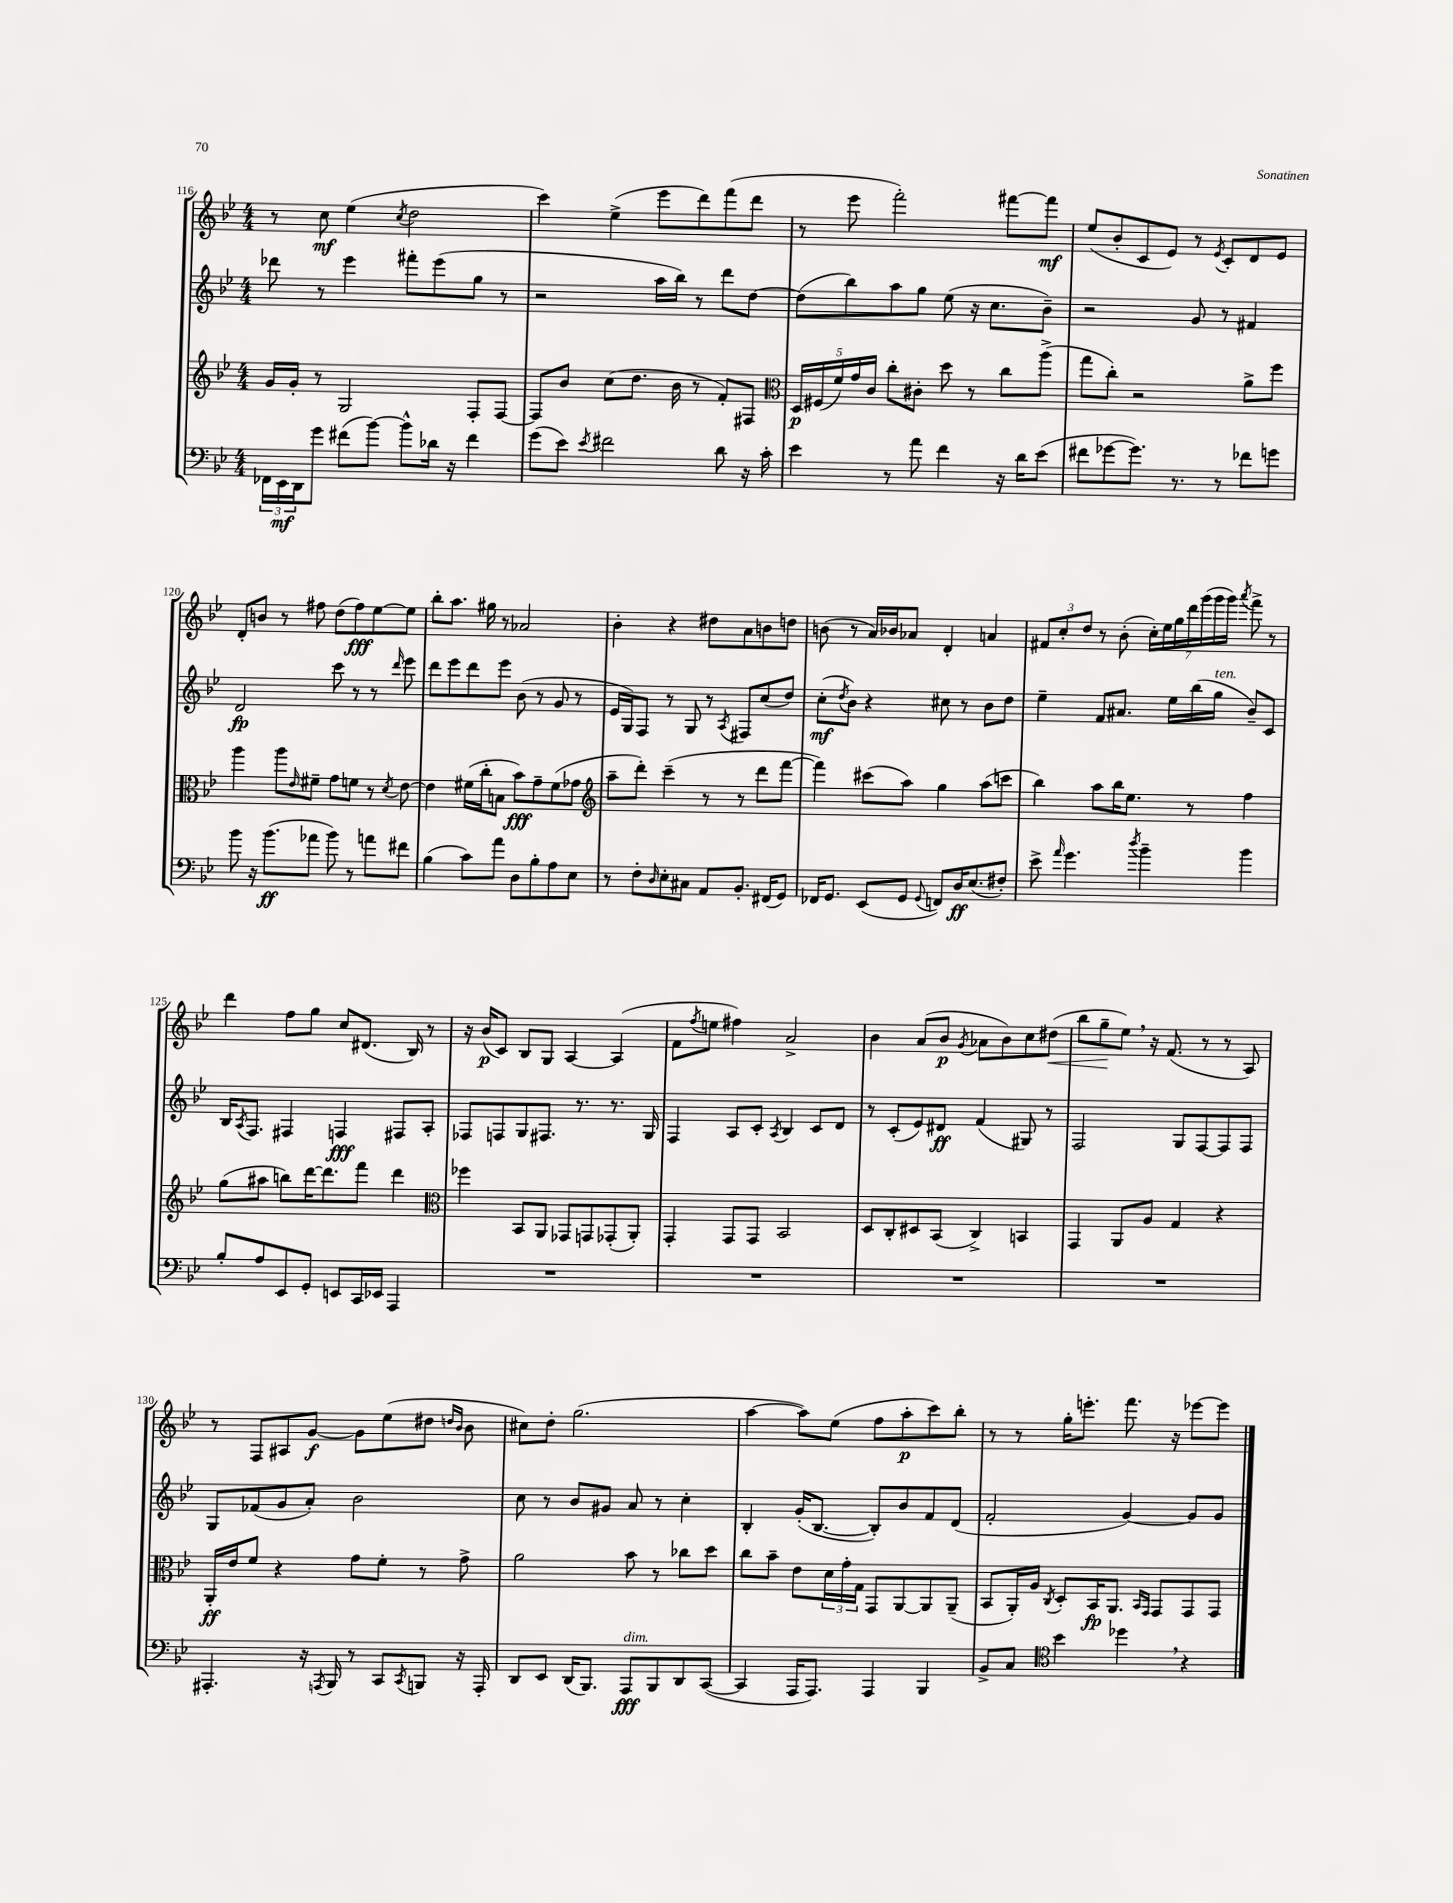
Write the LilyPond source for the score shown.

<<
\new StaffGroup <<
\new Staff = "s0" {
    \clef treble \key bes \major \numericTimeSignature \time 4/4
    r8 c''8\mf ees''4( \acciaccatura { c''8 } d''2 |
    c'''4) ees''4->( ees'''8 d'''8) f'''8( d'''8 |
    r8 ees'''8 f'''2-.) fis'''8~ fis'''8\mf |
    ees''8( bes'8-. c'8 ees'8) r8 \acciaccatura { ees'8 } c'8-. d'8 ees'8 |
    d'8-. b'8 r8 fis''8 d''8( fis''8\fff) ees''8~ ees''8 |
    bes''8-. a''8. gis''16 r8 aes'2 |
    bes'4-. r4 dis''8 a'8 b'8 d''8 |
    b'8( r8 a'16) bes'16 aes'8 d'4-. a'4 |
    \tuplet 3/2 { fis'8 c''8-. d''8 } r8 bes'8-.( \tuplet 7/4 { c''16-.) ees''16 g''16 d'''16 g'''16( g'''16 g'''16) } \acciaccatura { a'''8 } f'''8-> r8 |
    d'''4 f''8 g''8 c''8 dis'8.( bes16) r8 |
    r16 bes'16\p( c'8) bes8 g8 a4~ a4( |
    f'8 \acciaccatura { f''8 } e''8 fis''4) a'2-> |
    bes'4 a'8( bes'8\p \acciaccatura { g'8 } aes'8 bes'8) c''8 dis''8\<( |
    bes''8 g''8--\! ees''8) \breathe r16 f'8.( r8 r8 a8) |
    r8 f8 ais8 g'8~\f g'8 ees''8( dis''8 \grace { d''16 bes'16 } bes'8 |
    cis''8) d''8-. g''2.( |
    a''4~ a''8) ees''8( f''8 a''8-.\p c'''8) bes''8-. |
    r8 r8 g''16-. e'''8.-. f'''8. r16 ees'''8~ ees'''8 \bar "|." |
}
\new Staff = "s1" {
    \clef treble \key bes \major \numericTimeSignature \time 4/4
    des'''8 r8 ees'''4 fis'''8-. ees'''8( g''8 r8 |
    r2 a''16 bes''16) r8 d'''8 d''8~ |
    d''8( bes''8) a''8 g''8 ees''8( r16 c''8. bes'8--) |
    r2 g'8 r8 fis'4 |
    d'2\fp c'''8 r8 r8 \grace { d'''16 } ees'''8 |
    d'''8 ees'''8 d'''8 ees'''8 bes'8( r8 g'8 r8 |
    ees'16 g16) f8 r8 g8 r8 \acciaccatura { a8 } fis8 c''8( d''8) |
    c''8-.\mf( \acciaccatura { d''8 } bes'8) r4 cis''8 r8 bes'8 d''8 |
    ees''4-- f'8 ais'8. ees''16 bes''16( g''16^\markup { \italic "ten." } bes'8--) c'8 |
    bes16 \acciaccatura { a8 } f8. fis4 f4\fff fis8 a8-. |
    fes8 f8 g8 fis8. r8. r8. g16 |
    f4 a8 c'8-. \acciaccatura { a8 } bes4 c'8 d'8 |
    r8 c'8-.( ees'8) dis'8\ff f'4( gis8) r8 |
    f2 g8 f8~ f8 f8 |
    g8 fes'8( g'8 a'8-.) bes'2 |
    c''8 r8 bes'8 gis'8 a'8 r8 c''4-. |
    bes4-. g'16-.( bes8.~ bes8-.) bes'8 f'8 d'8( |
    f'2-. g'4~) g'8 g'8 \bar "|." |
}
\new Staff = "s2" {
    \clef treble \key bes \major \numericTimeSignature \time 4/4
    g'16 g'16-. r8 g2 f8-. f8~ |
    f8 bes'8 c''8( d''8. bes'16 r8 f'8-.) fis8 |
    \clef alto \tuplet 5/4 { d16\p fis16( f'16) g'16 c'16 } c''8-. cis'8-. d''8 r8 c''8 a''8->( |
    g''8 c''8-.) r2 a'8-> f''8 |
    a''4 a''8 \grace { ees'16 } fis'8-- g'8 f'8 r8 \acciaccatura { d'8 } ees'8~ |
    ees'4 fis'16( c''16-. b8 bes'8\fff) g'8-- fis'8( ges'8 |
    \clef treble a''8-- d'''8-.) c'''4--( r8 r8 d'''8 f'''8~ |
    f'''4) cis'''8( a''8) g''4 a''8( c'''8 |
    bes''4) a''8 bes''16 ees''8. r8 f''4 |
    g''8( ais''8 b''8) d'''16~ d'''8. f'''8 d'''4 |
    \clef alto fes''4 bes,8 a,8 ges,8 g,8 ges,8-.( a,8-.) |
    g,4-. g,8 g,8 bes,2 |
    d8 c8-. dis8 bes,8( c4->) b,4 |
    g,4 a,8 a8 g4 r4 |
    a,16-.\ff ees'16 f'8 r4 g'8 f'8-. r8 g'8-> |
    a'2 bes'8 r8 ces''8 d''8 |
    c''8 bes'8-- ees'8 \tuplet 3/2 { d'16 g'16-. g16 } g,8 a,8~ a,8 a,8--( |
    bes,8 a,16-.) a16 \acciaccatura { c8 } d8-. bes,16\fp a,8. \grace { bes,16 g,16 } g,8 g,8 g,8 \bar "|." |
}
\new Staff = "s3" {
    \clef bass \key bes \major \numericTimeSignature \time 4/4
    \tuplet 3/2 { fes,16 ees,16\mf d,16 } g'8 fis'8( bes'8~) bes'8-^ des'16 r16 fis'4 |
    g'8( ees'8) \acciaccatura { ees'8 } fis'2 d'8 r16 c'16-. |
    ees'4 r8 a'8 f'4 r16 d'16 ees'8( |
    fis'8 ges'8~ ges'8.) r8. r8 fes'8 g'8 |
    bes'8 r16 bes'8.\ff( aes'8 bes'8) r8 a'8 fis'8 |
    bes4( c'8) a'8 d8 bes8-. a8 ees8 |
    r8 f8-. \grace { d16 } ees8-. cis8 a,8 bes,8.-. fis,16( g,8) |
    fes,16 g,8. ees,8( g,8 \appoggiatura { g,8 } f,8) d16\ff ees8.( fis8-.) |
    ees'8-> \grace { a'16 } g'4. \acciaccatura { d''8 } bes'4-- bes'4 |
    bes8-. a8 ees,8 g,8-. e,8 c,16 ees,16 a,,4 |
    R1 |
    R1 |
    R1 |
    R1 |
    ais,,4.-. r16 \acciaccatura { a,,8 } bes,,16 r8 c,8 \acciaccatura { c,8 } b,,8 r16 a,,16-. |
    d,8 ees,8 d,16( bes,,8.) a,,8\fff^\markup { \italic "dim." } bes,,8 d,8 c,8~( |
    c,4 a,,16 a,,8.) a,,4 bes,,4 |
    bes,8-> c8 \clef tenor bes'4 des''4 \breathe r4 \bar "|." |
}
>>
>>
\layout { \context { \Score currentBarNumber = #116 } }
